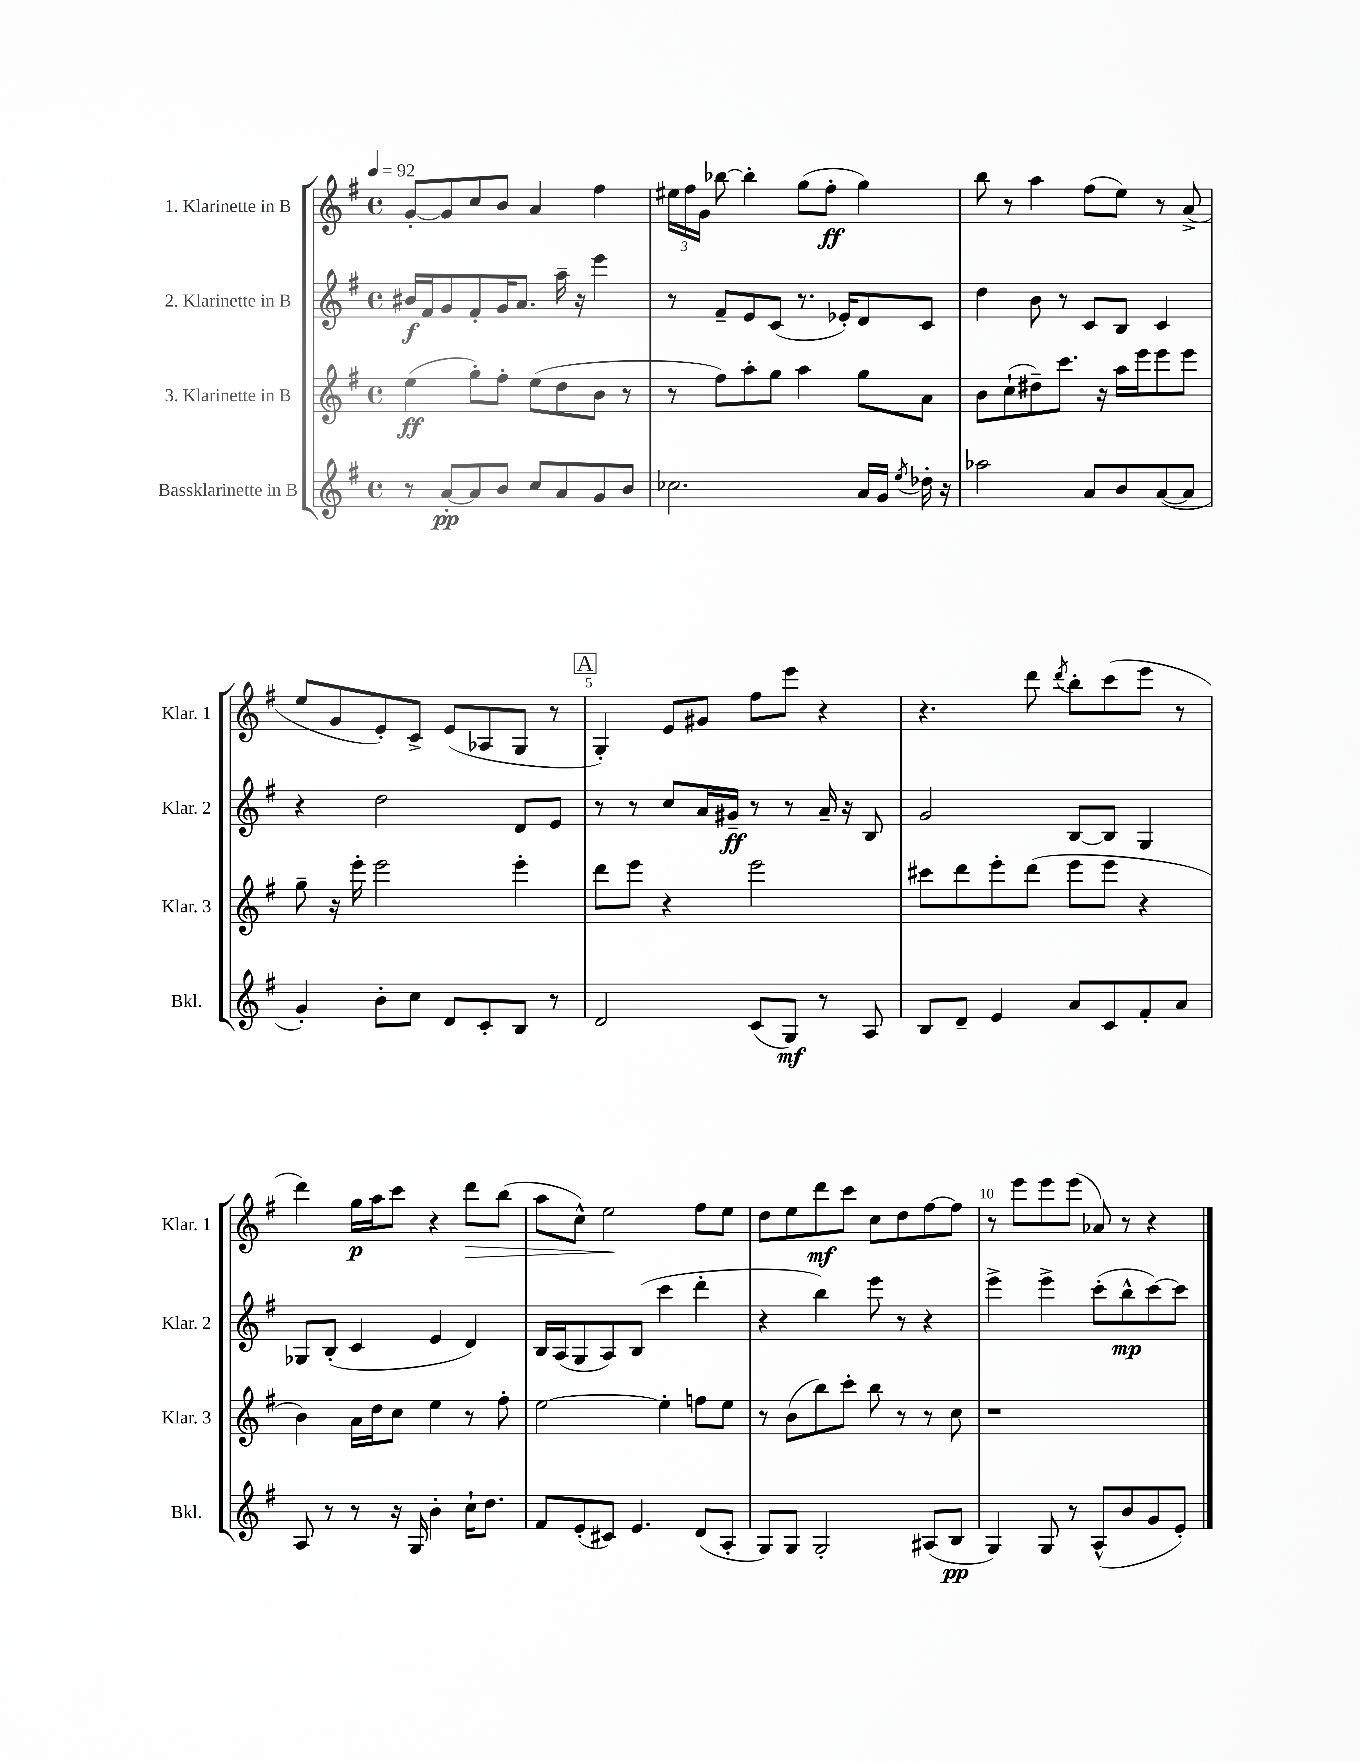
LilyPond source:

<<
\new StaffGroup <<
\new Staff = "s0" \with { instrumentName = "1. Klarinette in B" shortInstrumentName = "Klar. 1" } {
    \clef treble \key g \major \defaultTimeSignature \time 4/4 \tempo 4 = 92
    \autoBeamOff g'8[~-. g'8 c''8 b'8] a'4 fis''4 |
    \tuplet 3/2 { eis''16[ fis''16 g'16] } bes''8~ bes''4-. g''8[( fis''8]-.\ff g''4) |
    b''8 r8 a''4 fis''8[( e''8]) r8 a'8->( |
    e''8[ g'8 e'8-.) c'8]-> e'8[( aes8 g8] r8 |
    \mark \markup { \box "A" } g4-.) e'8[ gis'8] fis''8[ e'''8] r4 |
    r4. d'''8 \acciaccatura { d'''8 } b''8[-. c'''8( e'''8] r8 |
    d'''4) g''16[\p a''16 c'''8] r4 d'''8[\> b''8]( |
    a''8[ c''8]-^) e''2\! fis''8[ e''8] |
    d''8[ e''8 d'''8\mf c'''8] c''8[ d''8 fis''8~ fis''8] |
    r8 e'''8[ e'''8 e'''8]( aes'8) r8 r4 \bar "|." |
}
\new Staff = "s1" \with { instrumentName = "2. Klarinette in B" shortInstrumentName = "Klar. 2" } {
    \clef treble \key g \major \defaultTimeSignature \time 4/4
    \autoBeamOff bis'16[\f fis'16 g'8 fis'8-. g'16 a'8.] a''16-- r16 e'''4 |
    r8 fis'8[-- e'8 c'8]( r8. ees'16[-.) d'8 c'8] |
    d''4 b'8 r8 c'8[ b8] c'4 |
    r4 d''2 d'8[ e'8] |
    \mark \markup { \box "A" } r8 r8 c''8[ a'16 gis'16]--\ff r8 r8 a'16-- r16 b8 |
    g'2 b8[~ b8] g4 |
    ges8[ b8]-.( c'4 e'4 d'4) |
    b16[ a16( g8 a8) b8]( c'''4 d'''4-. |
    r4 b''4) e'''8 r8 r4 |
    e'''4-> e'''4-> c'''8[-.( b''8-^\mp c'''8~) c'''8] \bar "|." |
}
\new Staff = "s2" \with { instrumentName = "3. Klarinette in B" shortInstrumentName = "Klar. 3" } {
    \clef treble \key g \major \defaultTimeSignature \time 4/4
    \autoBeamOff e''4\ff( g''8[-.) fis''8]-. e''8[( d''8 b'8] r8 |
    r8 fis''8[) a''8-. g''8] a''4 g''8[ a'8] |
    b'8[ c''8-!( dis''8--) c'''8.] r16 a''16[ e'''16 e'''8 e'''8] |
    g''8-- r16 e'''16-. e'''2 e'''4-. |
    \mark \markup { \box "A" } d'''8[ e'''8] r4 e'''2 |
    cis'''8[ d'''8 e'''8-. d'''8]( e'''8[ e'''8] r4 |
    b'4) a'16[ d''16 c''8] e''4 r8 fis''8-. |
    e''2~ e''4-. f''8[ e''8] |
    r8 b'8[( b''8) c'''8]-. b''8 r8 r8 c''8 |
    r1 \bar "|." |
}
\new Staff = "s3" \with { instrumentName = "Bassklarinette in B" shortInstrumentName = "Bkl." } {
    \clef treble \key g \major \defaultTimeSignature \time 4/4
    \autoBeamOff r8 a'8[~-.\pp a'8 b'8] c''8[ a'8 g'8 b'8] |
    ces''2. a'16[ g'16] \acciaccatura { e''8 } des''16-. r16 |
    aes''2 a'8[ b'8 a'8~( a'8] |
    g'4-.) b'8[-. c''8] d'8[ c'8-. b8] r8 |
    \mark \markup { \box "A" } d'2 c'8[( g8]\mf) r8 a8 |
    b8[ d'8]-- e'4 a'8[ c'8 fis'8-. a'8] |
    a8 r8 r8 r16 g16 b'4-. c''16[-! d''8.] |
    fis'8[ e'8-.( cis'8]) e'4. d'8[( a8]-. |
    g8[) g8] g2-. ais8[( b8]\pp |
    g4) g8 r8 a8[-^( b'8 g'8 e'8]-.) \bar "|." |
}
>>
>>
\layout { \context { \Score \override BarNumber.break-visibility = ##(#f #t #t) barNumberVisibility = #(every-nth-bar-number-visible 5) } }
